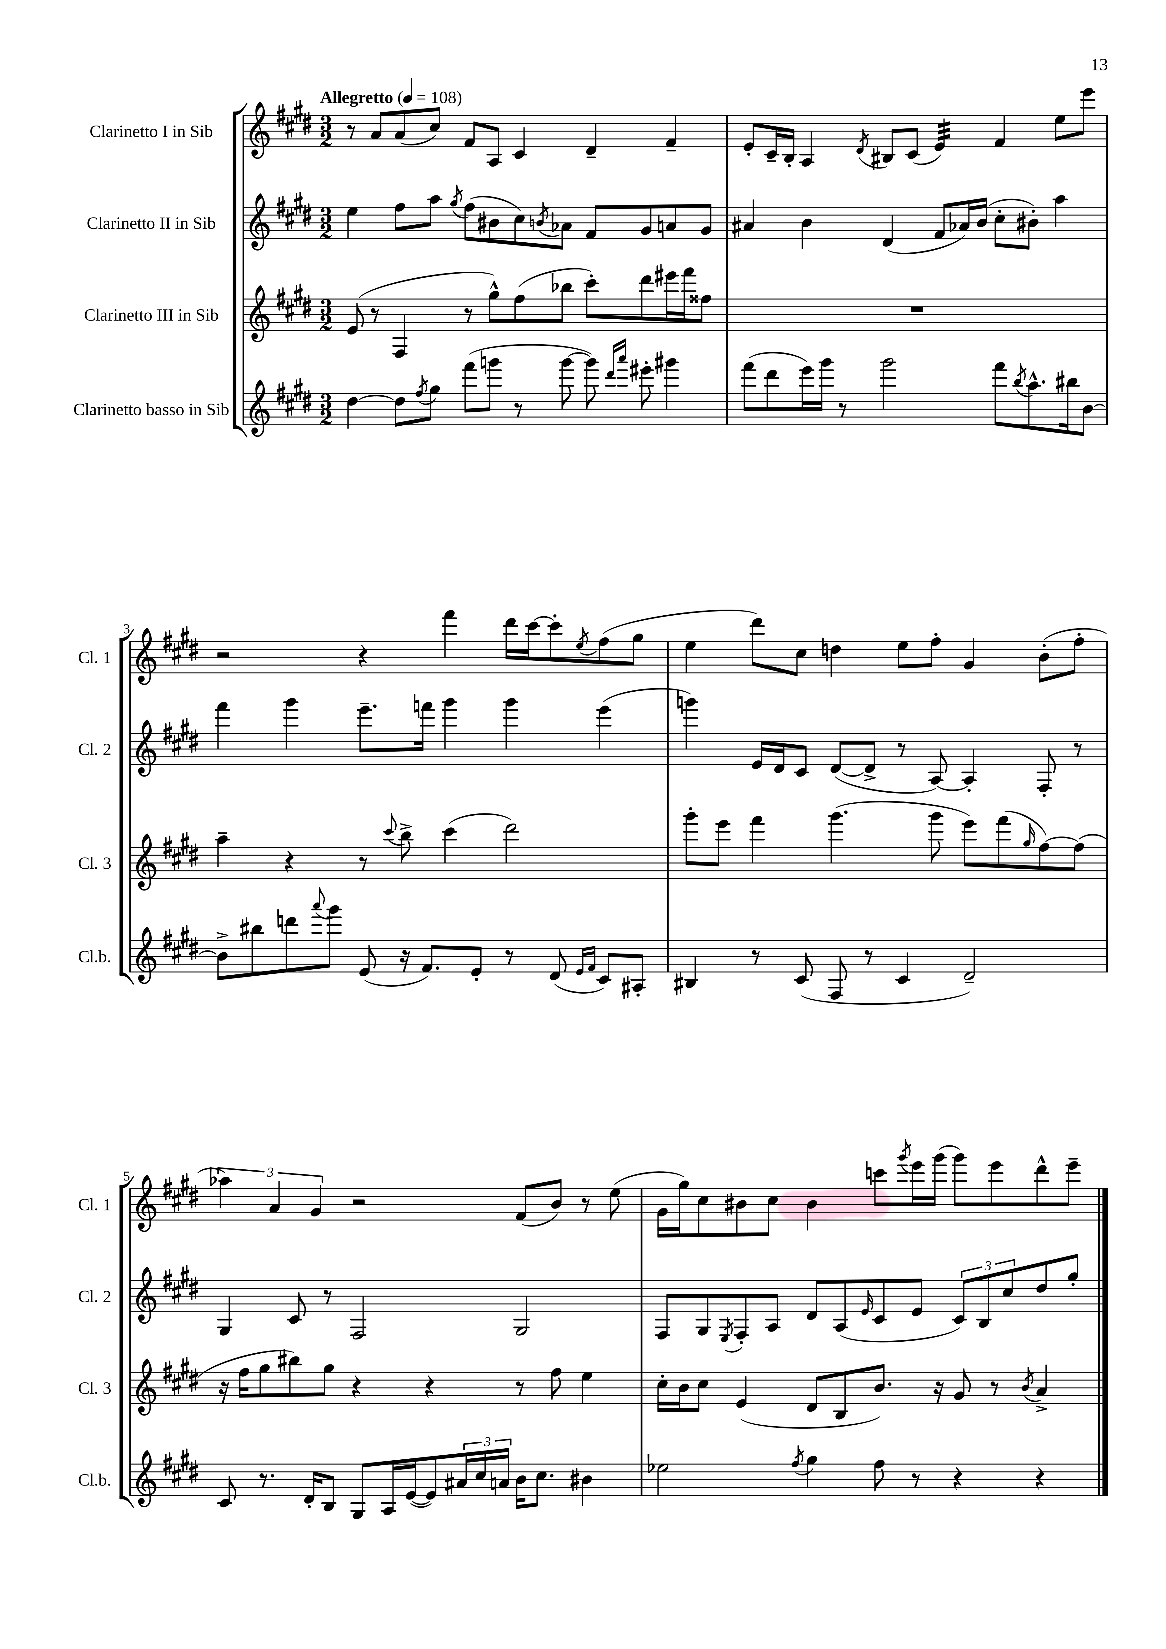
<<
\new StaffGroup <<
\new Staff = "s0" \with { instrumentName = "Clarinetto I in Sib" shortInstrumentName = "Cl. 1" } {
    \clef treble \key e \major \numericTimeSignature \time 3/2 \tempo "Allegretto" 4 = 108
    r8 a'8 a'8( cis''8) fis'8 a8 cis'4 dis'4-- fis'4-- |
    e'8-. cis'16-- b16-. a4 \acciaccatura { dis'8 } bis8 cis'8( e'4:32) fis'4 e''8 e'''8 |
    r2 r4 fis'''4 dis'''16 cis'''16~ cis'''8-. \acciaccatura { e''8 } fis''8( gis''8 |
    e''4 dis'''8) cis''8 d''4 e''8 fis''8-. gis'4 b'8-.( fis''8-. |
    \tuplet 3/2 { aes''4) a'4 gis'4 } r2 fis'8( b'8) r8 e''8( |
    gis'16 gis''16) cis''8 bis'8 cis''8 bis'4 c'''8 \acciaccatura { gis'''8 } e'''16 gis'''16( gis'''8) e'''8 dis'''8-^ e'''8-- \bar "|." |
}
\new Staff = "s1" \with { instrumentName = "Clarinetto II in Sib" shortInstrumentName = "Cl. 2" } {
    \clef treble \key e \major \numericTimeSignature \time 3/2
    e''4 fis''8 a''8 \acciaccatura { gis''8 } fis''8( bis'8 cis''8) \acciaccatura { b'8 } aes'8 fis'8 gis'8 a'8 gis'8 |
    ais'4 b'4 dis'4( fis'8 aes'16) b'16( cis''8-. bis'8-.) a''4 |
    fis'''4 gis'''4 e'''8.-- f'''16 gis'''4 gis'''4 e'''4( |
    g'''4) e'16 dis'16 cis'8 dis'8~( dis'8-> r8 a8~) a4-. fis8-. r8 |
    gis4 cis'8 r8 fis2 gis2 |
    fis8 gis8 \acciaccatura { e8 } fis8-. a8 dis'8 a8( \grace { e'16 } cis'8 e'8 \tuplet 3/2 { cis'8) b8 cis''8 } dis''8 gis''8-. \bar "|." |
}
\new Staff = "s2" \with { instrumentName = "Clarinetto III in Sib" shortInstrumentName = "Cl. 3" } {
    \clef treble \key e \major \numericTimeSignature \time 3/2
    e'8( r8 fis4 r8 gis''8-^) fis''8( bes''8 cis'''8-.) dis'''8 eis'''16 fis'''16 fisis''8 |
    R1. |
    a''4-- r4 r8 \appoggiatura { cis'''8 } b''8-> cis'''4( dis'''2) |
    gis'''8-. e'''8 fis'''4 gis'''4.( gis'''8 e'''8) fis'''8( \grace { gis''16 } fis''8~) fis''8( |
    r16 fis''16 gis''8 bis''8) gis''8 r4 r4 r8 fis''8 e''4 |
    cis''16-. b'16 cis''8 e'4( dis'8 b8 b'8.) r16 gis'8 r8 \acciaccatura { b'8 } a'4-> \bar "|." |
}
\new Staff = "s3" \with { instrumentName = "Clarinetto basso in Sib" shortInstrumentName = "Cl.b." } {
    \clef treble \key e \major \numericTimeSignature \time 3/2
    dis''4~ dis''8 \acciaccatura { fis''8 } gis''8 fis'''8( g'''8 r8 g'''8~ g'''8) \grace { dis'''16 a'''16 } eis'''8-. gis'''4 |
    fis'''8( dis'''8 e'''16) gis'''16 r8 gis'''2 fis'''8 \acciaccatura { b''8 } a''8.-^ bis''16 b'8~ |
    b'8-> bis''8 d'''8 \appoggiatura { a'''8 } gis'''8 e'8( r16 fis'8.) e'8-. r8 dis'8( \grace { e'16 fis'16 } cis'8) ais8-. |
    bis4 r8 cis'8( fis8 r8 cis'4 dis'2--) |
    cis'8 r8. dis'16-. b8 gis8 a16 e'16~( e'8) \tuplet 3/2 { ais'16 cis''16 a'16 } b'16 cis''8. bis'4 |
    ees''2 \acciaccatura { fis''8 } gis''4 fis''8 r8 r4 r4 \bar "|." |
}
>>
>>
